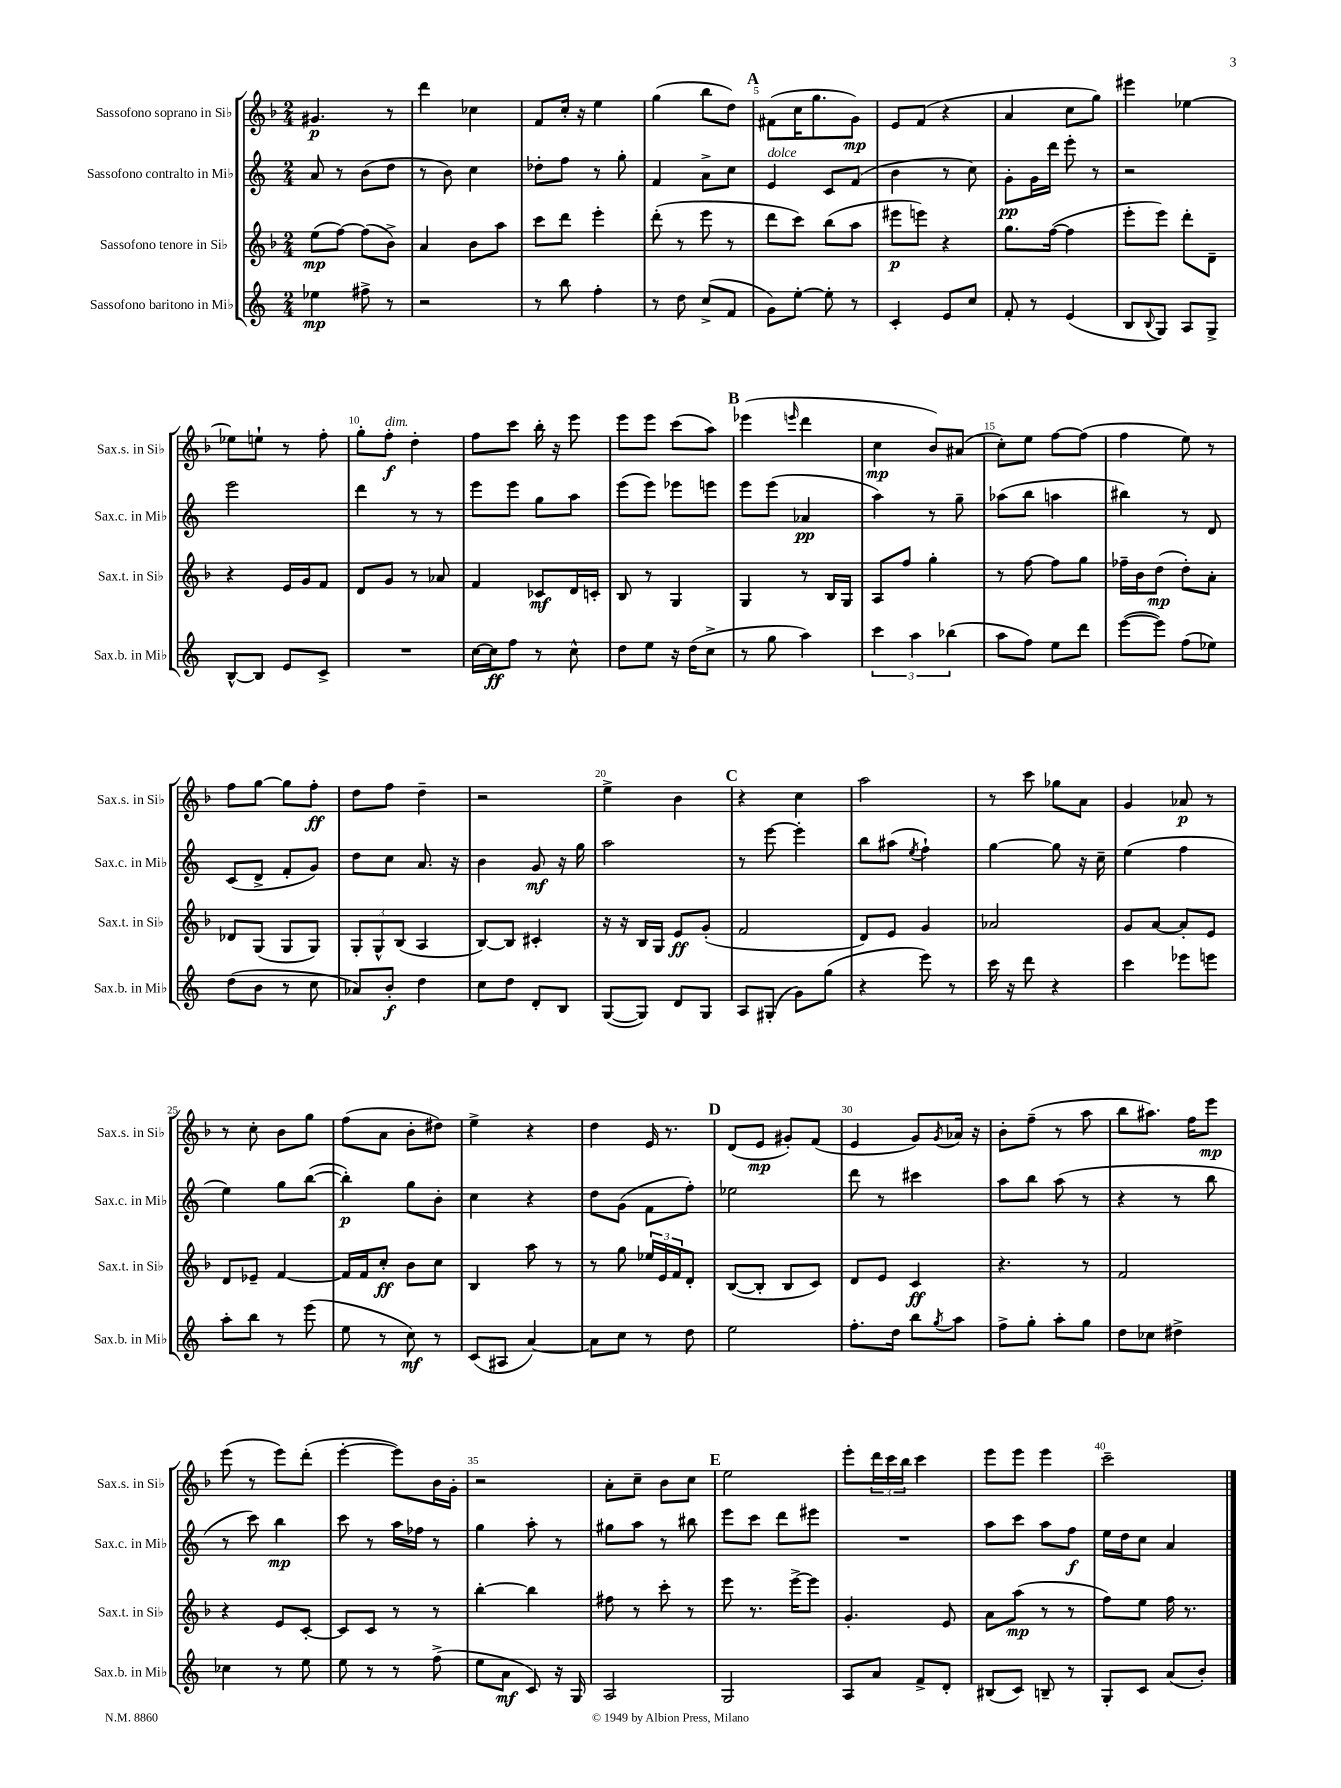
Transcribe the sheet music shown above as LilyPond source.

<<
\new StaffGroup <<
\new Staff = "s0" \with { instrumentName = "Sassofono soprano in Sib" shortInstrumentName = "Sax.s. in Sib" } {
    \clef treble \key f \major \numericTimeSignature \time 2/4
    gis'4.\p r8 |
    d'''4 ces''4 |
    f'8 c''16-. r16 e''4 |
    g''4( bes''8 d''8) |
    \mark \markup { \bold "A" } fis'8( c''16 g''8. g'8\mp) |
    e'8 f'8( r4 |
    a'4 c''8 g''8) |
    eis'''4 ees''4~ |
    ees''8 e''8-! r8 f''8-. |
    g''8-. f''8-.\f^\markup { \italic "dim." } d''4-. |
    f''8 c'''8 bes''16-. r16 e'''8 |
    e'''8 e'''8 c'''8( a''8) |
    \mark \markup { \bold "B" } ees'''4( \grace { e'''16 } d'''4 |
    c''4\mp bes'8) ais'8( |
    c''8-.) e''8 f''8~ f''8( |
    f''4 e''8) r8 |
    f''8 g''8~ g''8 f''8-.\ff |
    d''8 f''8 d''4-- |
    r2 |
    e''4-> bes'4 |
    \mark \markup { \bold "C" } r4 c''4 |
    a''2 |
    r8 c'''8 ges''8 a'8 |
    g'4 aes'8\p r8 |
    r8 c''8-. bes'8 g''8 |
    f''8( a'8 bes'8-. dis''8) |
    e''4-> r4 |
    d''4 e'16 r8. |
    \mark \markup { \bold "D" } d'8( e'8\mp gis'8-.) f'8( |
    e'4 g'8) \acciaccatura { g'8 } aes'16 r16 |
    bes'8-. f''8--( r8 a''8 |
    bes''8 ais''8.) f''16 e'''8\mp |
    e'''8( r8 e'''8) d'''8-.( |
    e'''4~-. e'''8) bes'16 g'16-. |
    r2 |
    a'8-. c''8-- bes'8 c''8 |
    \mark \markup { \bold "E" } e''2 |
    e'''8-. \tuplet 3/2 { d'''16 c'''16 bes''16 } c'''4 |
    e'''8 e'''8 e'''4 |
    c'''2-- \bar "|." |
}
\new Staff = "s1" \with { instrumentName = "Sassofono contralto in Mib" shortInstrumentName = "Sax.c. in Mib" } {
    \clef treble \key c \major \numericTimeSignature \time 2/4
    a'8 r8 b'8( d''8 |
    r8 b'8) c''4 |
    des''8-. f''8 r8 g''8-. |
    f'4 a'8-> c''8 |
    \mark \markup { \bold "A" } e'4^\markup { \italic "dolce" } c'8 f'8( |
    b'4 r8 c''8) |
    g'8-.\pp g'16 d'''16 e'''8-. r8 |
    r2 |
    e'''2 |
    d'''4 r8 r8 |
    e'''8 e'''8 g''8 a''8 |
    e'''8( e'''8) ees'''8 e'''8 |
    \mark \markup { \bold "B" } e'''8 e'''8( aes'4\pp |
    a''4) r8 g''8-- |
    aes''8( b''8 a''4 |
    bis''4) r8 d'8 |
    c'8( d'8-> f'8-. g'8) |
    d''8 c''8 a'8. r16 |
    b'4 g'8\mf r16 g''16 |
    a''2 |
    \mark \markup { \bold "C" } r8 e'''8~ e'''4-. |
    b''8 ais''8( \acciaccatura { e''8 } f''4-!) |
    g''4~ g''8 r16 c''16-- |
    e''4( f''4 |
    e''4) g''8 b''8~( |
    b''4-.\p) g''8 b'8-. |
    c''4 r4 |
    d''8 g'8( f'8 f''8-.) |
    \mark \markup { \bold "D" } ees''2 |
    d'''8 r8 cis'''4 |
    a''8 b''8 a''8( r8 |
    r4 r8 b''8 |
    r8 c'''8) b''4\mp |
    c'''8 r8 a''16 fes''16 r8 |
    g''4 a''8-. r8 |
    gis''8 a''8 r8 bis''8 |
    \mark \markup { \bold "E" } e'''8 c'''8 d'''8 eis'''8 |
    R2 |
    a''8 c'''8 a''8 f''8\f |
    e''16 d''16 c''8 a'4 \bar "|." |
}
\new Staff = "s2" \with { instrumentName = "Sassofono tenore in Sib" shortInstrumentName = "Sax.t. in Sib" } {
    \clef treble \key f \major \numericTimeSignature \time 2/4
    e''8\mp( f''8~) f''8( bes'8->) |
    a'4 bes'8 a''8 |
    c'''8 d'''8 e'''4-. |
    d'''8-.( r8 e'''8 r8 |
    \mark \markup { \bold "A" } d'''8 c'''8) bes''8( a''8 |
    eis'''8\p e'''8) r4 |
    g''8. f''16~( f''4 |
    e'''8-. e'''8) d'''8-. d'8-- |
    r4 e'16 g'16 f'8 |
    d'8 g'8 r8 aes'8 |
    f'4 ces'8\mf d'16 c'16-. |
    bes8 r8 g4 |
    \mark \markup { \bold "B" } g4 r8 bes16 g16 |
    a8 f''8 g''4-. |
    r8 f''8~ f''8 g''8 |
    fes''16-- bes'16 d''8\mp( d''8-.) a'8-. |
    des'8 g8( g8 g8) |
    \tuplet 3/2 { g8-. g8-^ bes8( } a4 |
    bes8~) bes8 cis'4-. |
    r16 r16 bes16 g16 e'8\ff g'8-.( |
    \mark \markup { \bold "C" } f'2 |
    d'8) e'8 g'4 |
    aes'2 |
    g'8 a'8~ a'8-. e'8 |
    d'8 ees'8-- f'4~ |
    f'16 f'16 c''8-.\ff bes'8 c''8 |
    bes4 a''8 r8 |
    r8 g''8 \tuplet 3/2 { ees''16 e'16 f'16 } d'8-. |
    \mark \markup { \bold "D" } bes8~( bes8-. bes8 c'8) |
    d'8 e'8 c'4\ff |
    r4. r8 |
    f'2 |
    r4 e'8 c'8~-. |
    c'8 c'8 r8 r8 |
    bes''4~-. bes''4 |
    fis''8 r8 c'''8-. r8 |
    \mark \markup { \bold "E" } e'''8 r8. e'''16~-> e'''8 |
    g'4.-. e'8 |
    a'8 a''8\mp( r8 r8 |
    f''8) e''8 f''16 r8. \bar "|." |
}
\new Staff = "s3" \with { instrumentName = "Sassofono baritono in Mib" shortInstrumentName = "Sax.b. in Mib" } {
    \clef treble \key c \major \numericTimeSignature \time 2/4
    ees''4\mp fis''8-> r8 |
    r2 |
    r8 b''8 f''4-. |
    r8 d''8 c''8->( f'8 |
    \mark \markup { \bold "A" } g'8) e''8~-. e''8-. r8 |
    c'4-. e'8 c''8 |
    f'8-. r8 e'4( |
    b8 \appoggiatura { b8 } g8) a8 g8-> |
    b8~-^ b8 e'8 c'8-> |
    R2 |
    c''16~ c''16\ff f''8 r8 c''8-^ |
    d''8 e''8 r16 d''16( c''8-> |
    \mark \markup { \bold "B" } r8 g''8 a''4) |
    \tuplet 3/2 { c'''4 a''4 bes''4( } |
    a''8 f''8) e''8 d'''8 |
    e'''8~( e'''8) f''8( ees''8) |
    d''8( b'8 r8 c''8 |
    aes'8) b'8-.\f d''4 |
    c''8 d''8 d'8-. b8 |
    g8~( g8) d'8 g8 |
    \mark \markup { \bold "C" } a8 gis8-.( g'8) g''8( |
    r4 e'''8) r8 |
    c'''16 r16 d'''8 r4 |
    c'''4 ees'''8 e'''8 |
    a''8-. b''8 r8 e'''8( |
    e''8 r8 c''8\mf) r8 |
    c'8( ais8 a'4~) |
    a'8 c''8 r8 d''8 |
    \mark \markup { \bold "D" } e''2 |
    f''8.-. d''16 b''8 \acciaccatura { g''8 } a''8 |
    f''8-> g''8-. a''8-. g''8 |
    d''8 ces''8 dis''4-> |
    ces''4 r8 e''8 |
    e''8 r8 r8 f''8->( |
    e''8 a'8\mf c'8) r16 g16 |
    a2 |
    \mark \markup { \bold "E" } g2 |
    a8 a'8 f'8-> d'8-. |
    bis8( c'8) b8-- r8 |
    g8-. c'8 a'8( b'8-.) \bar "|." |
}
>>
>>
\layout { \context { \Score \override BarNumber.break-visibility = ##(#f #t #t) barNumberVisibility = #(every-nth-bar-number-visible 5) } }
